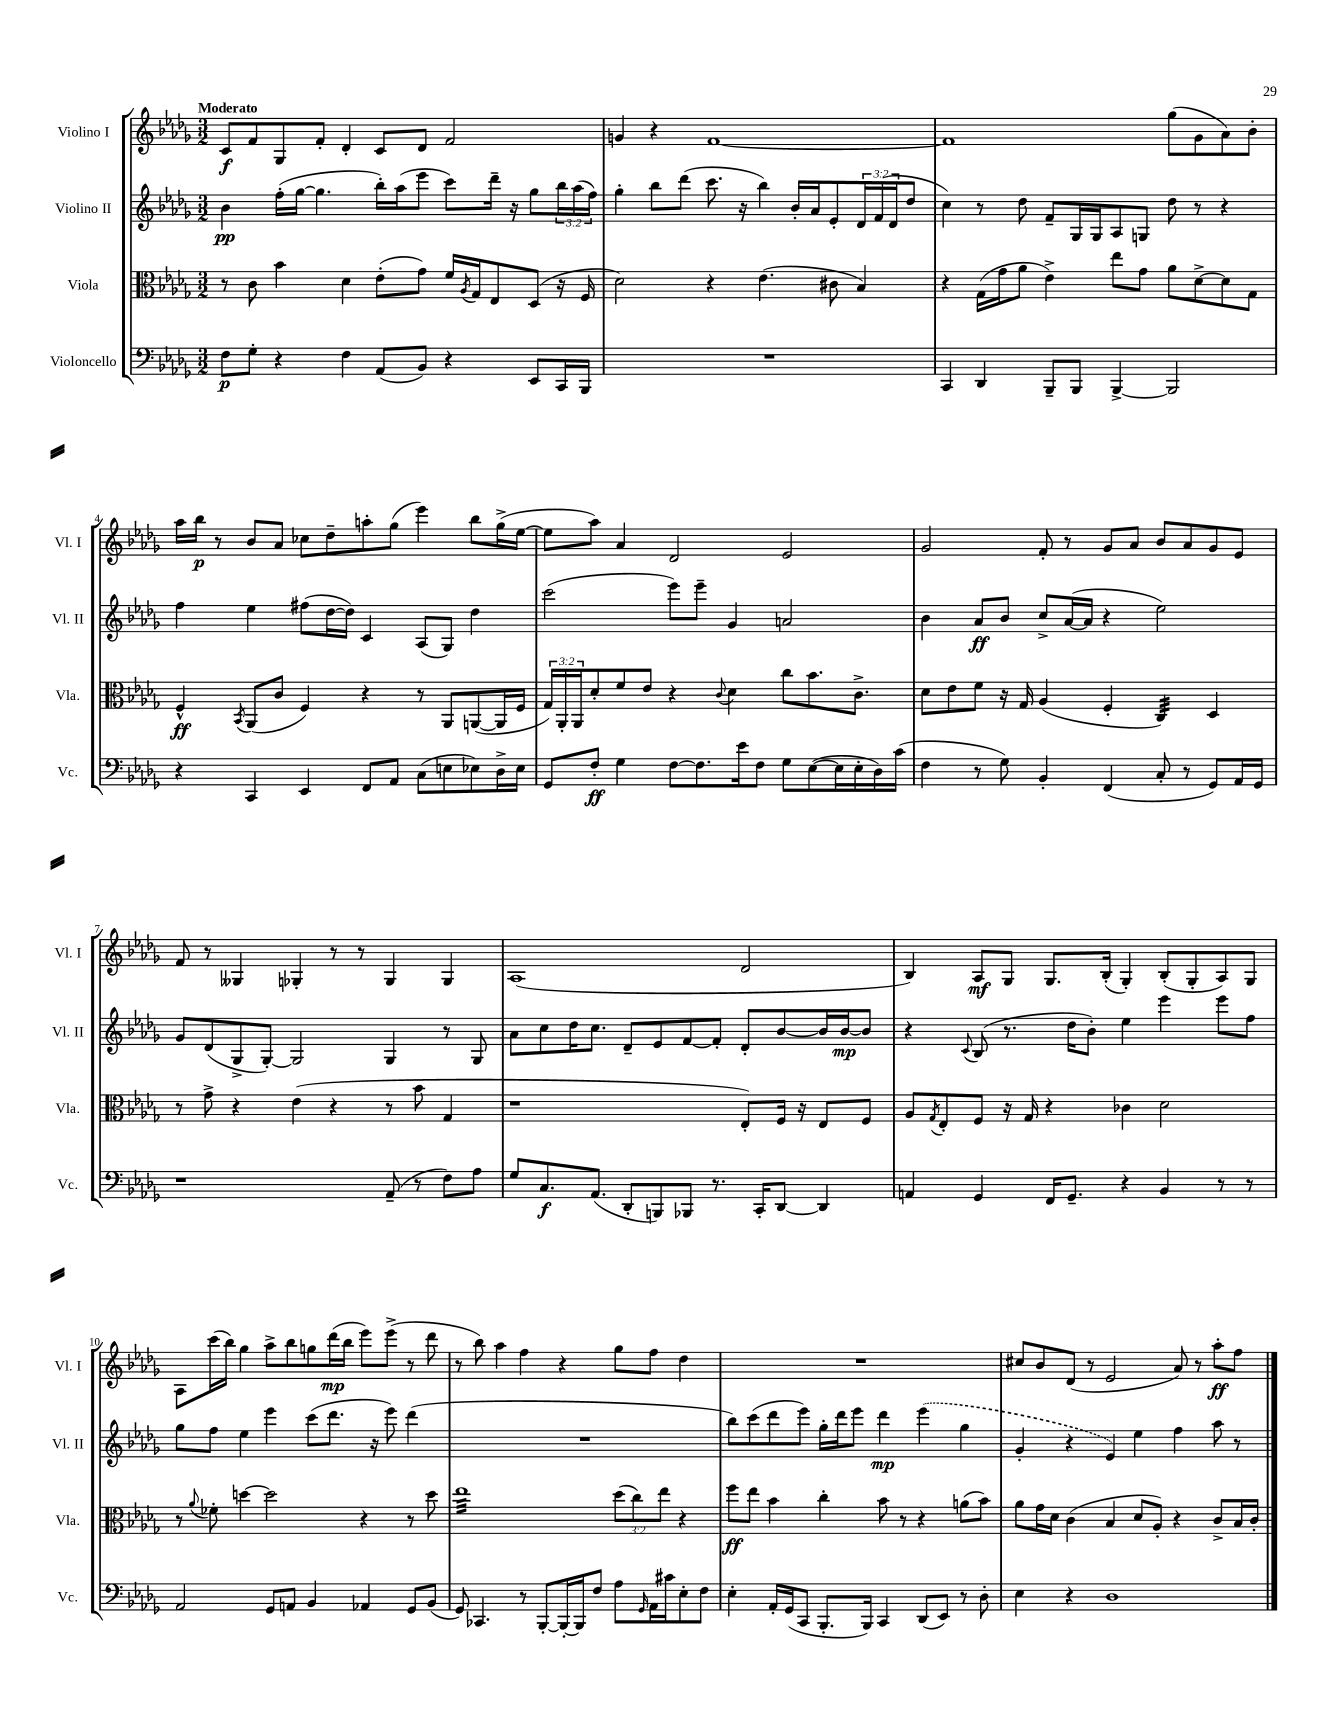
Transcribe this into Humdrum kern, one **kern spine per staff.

**kern	**kern	**kern	**kern
*staff4	*staff3	*staff2	*staff1
*clefF4	*clefC3	*clefG2	*clefG2
*k[b-e-a-d-g-]	*k[b-e-a-d-g-]	*k[b-e-a-d-g-]	*k[b-e-a-d-g-]
*M3/2	*M3/2	*M3/2	*M3/2
8F	8r	4b-	8c
8G-'	8c	.	8f
4r	4b-	(16ff'	8G-
.	.	[16gg-	.
.	.	4.gg-]	8f'
4F	4d-	.	4d-'
(8AA-	(8e-'	16bb-')	8c
.	.	(16aa-	.
8BB-)	8g-)	8eee-	8d-
4r	16f	8ccc)	2f
.	8qA-	.	.
.	16G-	.	.
.	8E-	16ddd-~	.
.	.	16r	.
8EE-	(8D-	8gg-	.
16CC	16r	24bb-	.
.	.	(24aa-	.
16BBB-	16F	.	.
.	.	24ff)	.
=	=	=	=
1.r	2d-)	4gg-'	4g
.	.	8bb-	4r
.	.	(8ddd-	.
.	4r	8.ccc	[1f
.	.	16r	.
.	(4.e-	4bb-)	.
.	.	16b-'	.
.	.	16a-	.
.	8c#	8e-'	.
.	4B-)	24d-	.
.	.	(24f	.
.	.	24d-	.
.	.	8dd-	.
=	=	=	=
4CC	4r	4cc)	1f]
4DD-	(16G-	8r	.
.	16g-	.	.
.	8a-	8dd-	.
8BBB-~	4e-^)	8f~	.
8BBB-	.	16G-	.
.	.	16G-	.
[4BBB-^	8ee-	8A-	.
.	8g-	8G	.
2BBB-]	8a-	8dd-	(8gg-
.	[8d-^	8r	8g-
.	8d-]	4r	8a-)
.	8G-	.	8b-'
=	=	=	=
4r	4F^^	4ff	16aa-
.	.	.	16bb-
.	.	.	8r
.	8qBB-	.	.
4CC	(8AA-	4ee-	8b-
.	8c	.	8a-
4EE-	4F)	(8ff#	8cc-
.	.	[16dd-	8dd-~
.	.	16dd-])	.
8FF	4r	4c	8aa'
8AA-	.	.	(8gg-
(8C	8r	(8A-	4eee-)
8E	8AA-	8G-)	.
8E-)	([8AA	4dd-	8bb-
16D-^	16AA]	.	(16gg-^
16E-	16F	.	[16ee-
=	=	=	=
8GG-	24G-)	(2ccc	8ee-]
.	24AA-'	.	.
.	24AA-	.	.
8F'	8d-'	.	8aa-)
4G-	8f	.	4a-
.	8e-	.	.
[8F	4r	8eee-)	2d-
8.F]	.	8eee-~	.
.	8qqc	.	.
.	4d-	4g-	.
16e-	.	.	.
8F	.	.	.
8G-	8cc	2a	2e-
([8E-	8.b-	.	.
16E-]	.	.	.
16E-'	8.c^	.	.
16D-)	.	.	.
(16c	.	.	.
=	=	=	=
4F	8d-	4b-	2g-
.	8e-	.	.
8r	8f	8a-	.
8G-)	16r	8b-	.
.	16G-	.	.
4BB-'	(4A-	8cc^	8f'
.	.	([16a-	8r
.	.	16a-]	.
(4FF	4F'	4r	8g-
.	.	.	8a-
8C'	4C)	2ee-)	8b-
8r	.	.	8a-
8GG-)	4D-	.	8g-
16AA-	.	.	8e-
16GG-	.	.	.
=	=	=	=
1r	8r	8g-	8f
.	8g-^	(8d-	8r
.	4r	8G-^	4G--
.	.	[8G-')	.
.	(4e-	2G-]	4G-'
.	4r	.	8r
.	.	.	8r
(8AA-~	8r	4G-	4G-
8r	8b-	.	.
8F)	4G-	8r	4G-
8A-	.	8G-	.
=	=	=	=
8G-	1r	8a-	(1A-
8.C	.	8cc	.
.	.	16dd-	.
(8.AA-	.	8.cc	.
8DD-'	.	8d-~	.
8BBB)	.	8e-	.
8BBB-	.	[8f	.
8.r	.	8f']	.
.	8E-')	8d-'	2d-
16CC'	.	.	.
[8DD-	16F	[8b-	.
.	16r	.	.
4DD-]	8E-	16b-]	.
.	.	[16b-	.
.	8F	8b-]	.
=	=	=	=
4AA	8A-	4r	4B-)
.	8qG-	.	.
.	8E-'	.	.
.	.	8qqc	.
4GG-	8F	(8B-	8A-
.	16r	8.r	8G-
.	16G-	.	.
16FF	4r	.	8.G-
8.GG-~	.	16dd-	.
.	.	8b-')	.
.	.	.	(16B-'
4r	4c-	4ee-	4G-')
4BB-	2d-	4eee-	(8B-'
.	.	.	8G-'
8r	.	8eee-	8A-)
8r	.	8ff	8G-
=	=	=	=
2AA-	8r	8gg-	8A-
.	8qqa-	.	.
.	8f-'	8ff	(16ccc
.	.	.	16bb-)
.	[4dd	4ee-	4gg-
8GG-	2dd]	4eee-	8aa-^
8AA	.	.	8bb-
4BB-	.	(8ccc	8gg
.	.	8.ddd-	(16ddd-
.	.	.	16bb-
4AA-	4r	.	8eee-)
.	.	16r	.
.	.	8eee-)	(8eee-^
8GG-	8r	(4ddd-	8r
(8BB-	8dd	.	8ddd-
=	=	=	=
8GG-)	1ee-	1.r	8r
4.CC-	.	.	8bb-)
.	.	.	4aa-
8r	.	.	4ff
[8BBB-'	.	.	.
16BBB-'_	.	.	4r
16BBB-]	.	.	.
8F	.	.	.
8A-	(12dd-	.	8gg-
.	12cc)	.	.
16qqGG-	.	.	.
16AA-	.	.	8ff
.	12ee-	.	.
16c#	.	.	.
8E-'	4r	.	4dd-
8F	.	.	.
=	=	=	=
4E-'	8ff	8bb-)	1.r
.	8ee-	(8ccc	.
16AA-'	4b-	8ddd-	.
(16GG-	.	.	.
8CC	.	8eee-)	.
8.BBB-'	4cc'	16gg-'	.
.	.	16ddd-	.
.	.	8eee-	.
16BBB-)	.	.	.
4CC	8b-	4ddd-	.
.	8r	.	.
(8DD-	4r	(4eee-	.
8EE-)	.	.	.
8r	(8a	4gg-	.
8D-'	8b-)	.	.
=	=	=	=
4E-	8a-	4g-'	8cc#
.	16g-	.	8b-
.	16d-	.	.
4r	(4c	4r	(8d-
.	.	.	8r
1D-	4B-	4e-)	2e-
.	8d-	4ee-	.
.	8A-')	.	.
.	4r	4ff	8a-)
.	.	.	8r
.	8c^	8aa-	8aa-'
.	16B-	8r	8ff
.	16c'	.	.
==	==	==	==
*-	*-	*-	*-
